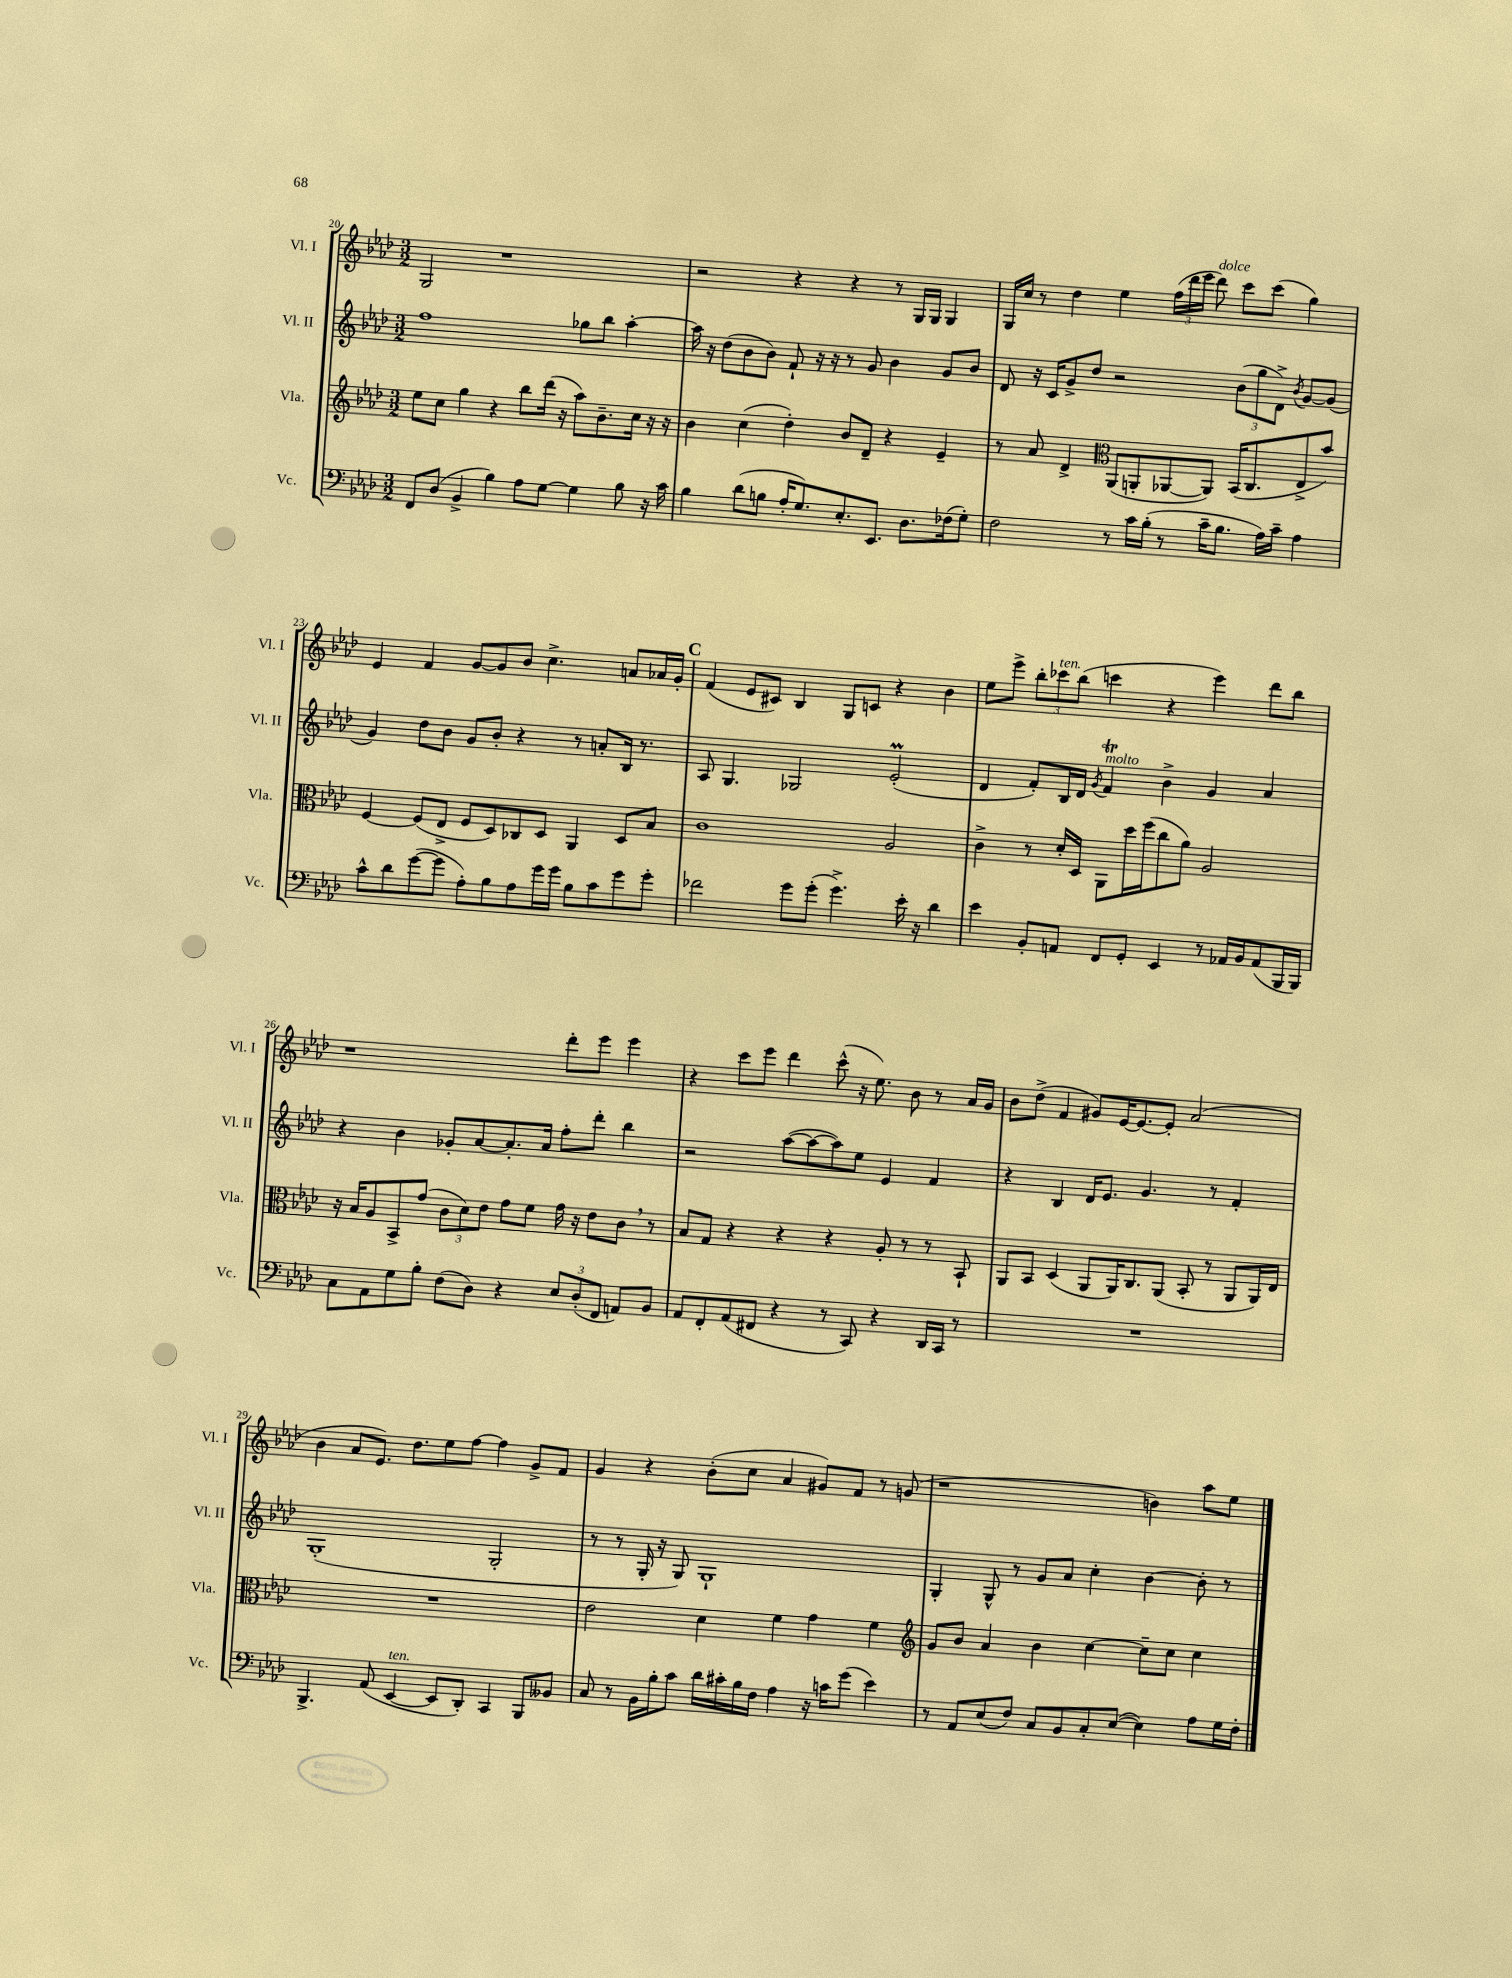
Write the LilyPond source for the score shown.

<<
\new StaffGroup <<
\new Staff = "s0" \with { instrumentName = "Vl. I" shortInstrumentName = "Vl. I" } {
    \clef treble \key aes \major \numericTimeSignature \time 3/2
    \autoBeamOff g2 r1 |
    r2 r4 r4 r8 g16[ g16] g4 |
    g16[ c''16] r8 des''4 ees''4 \tuplet 3/2 { f''16[( des'''16 ees'''16] } des'''8^\markup { \italic "dolce" }) c'''8[ c'''8]( g''4) |
    ees'4 f'4 g'8[~ g'8 bes'8] c''4.-> a'8[ aes'16 g'16]-. |
    \mark \markup { \bold "C" } f'4( ees'8[ cis'8]) bes4 g8[ c'8] r4 bes'4 |
    ees''8[ ees'''8]-> \tuplet 3/2 { bes''8[-. ces'''8^\markup { \italic "ten." } bes''8]( } c'''4 r4 ees'''4) des'''8[ bes''8] |
    r1 des'''8[-. ees'''8] ees'''4 |
    r4 c'''8[ ees'''8] des'''4 c'''8-^( r16 ees''8.) bes'8 r8 aes'16[ g'16] |
    bes'8[ des''8]->( f'4 gis'8[) ees'16~ ees'8.~ ees'8]-. aes'2( |
    bes'4 aes'8[ ees'8.]) des''8.[ ees''8 f''8]~ f''4 g'8[-> f'8] |
    g'4 r4 bes'8[-.( c''8] aes'4 gis'8[) f'8] r8 g'8( |
    r1 b'4) aes''8[ ees''8] \bar "|." |
}
\new Staff = "s1" \with { instrumentName = "Vl. II" shortInstrumentName = "Vl. II" } {
    \clef treble \key aes \major \numericTimeSignature \time 3/2
    \autoBeamOff f''1 ges''8[ bes''8] aes''4~-. |
    aes''16 r16 des''8[( bes'8 bes'8]) f'8-! r16 r16 r8 g'8 bes'4 g'8[ bes'8] |
    des'8 r16 c'16[ g'8-> des''8] r2 \tuplet 3/2 { bes'8[( g''8 des'8]->) } \acciaccatura { bes'8 } g'8[~ g'8]( |
    g'4) des''8[ bes'8] g'8[ bes'8]-. r4 r8 a'8[-. bes16] r8. |
    \mark \markup { \bold "C" } aes8 g4. ges2 ees'2-.\prall( |
    des'4 f'8[-.) bes16 des'16] \acciaccatura { g'8 } f'4\trill^\markup { \italic "molto" } bes'4-> g'4 aes'4 |
    r4 bes'4 ges'8[-. aes'8~ aes'8.-. aes'16] f''8[-. des'''8]-. bes''4 |
    r2 aes''8[~( aes''8~ aes''8) ees''8] ees'4 f'4 |
    r4 bes4 des'16[ ees'8.] g'4. r8 f'4-. |
    g1-.( g2-. |
    r8 r8 g16-. r16 g8) g1-! |
    g4-. g8-^ r8 g'8[ aes'8] c''4-. bes'4~ bes'8-. r8 \bar "|." |
}
\new Staff = "s2" \with { instrumentName = "Vla." shortInstrumentName = "Vla." } {
    \clef treble \key aes \major \numericTimeSignature \time 3/2
    \autoBeamOff ees''8[ c''8] g''4 r4 bes''8[ des'''16]( r16 aes''8[) bes'8.-- c''16] r16 r16 |
    bes'4 c''4( des''4-.) bes'8[ des'8]-- r4 ees'4-- |
    r8 aes'8 des'4-> \clef alto aes,8[( a,8-. aes,8~ aes,8]) bes,16[( c8. ees8-> bes'8]) |
    f4~ f8[( ees8]-> f8[ des8) ces8 des8] aes,4 des8[ bes8] |
    \mark \markup { \bold "C" } c'1 aes2 |
    c'4-> r8 des'16[-. des16] aes,8[ des''16 f''16( c''8 aes'8]) aes2 |
    r16 bes16[ aes8 bes,8-> g'8]( \tuplet 3/2 { c'8[ des'8) ees'8] } g'8[ f'8] g'16 r16 ees'8[ c'8] \breathe r8 |
    bes8[ g8] r4 r4 r4 aes8-. r8 r8 bes,8-! |
    aes,8[ bes,8] des4( aes,8[ aes,16) c8. aes,8]( bes,8-. r8 aes,8[ aes,16) ees16] |
    R1. |
    ees'2 des'4 f'4 g'4 f'4 |
    \clef treble g'8[ bes'8] aes'4 bes'4 c''4~ c''8[-- c''8] c''4 \bar "|." |
}
\new Staff = "s3" \with { instrumentName = "Vc." shortInstrumentName = "Vc." } {
    \clef bass \key aes \major \numericTimeSignature \time 3/2
    \autoBeamOff f,8[ des8]( bes,4-> bes4) aes8[ g8]~ g4 bes8 r16 c'16 |
    bes4 des'8[( b8] aes16[-. g8.) ees8.-. ees,8.] des8.[ fes16( g8]-.) |
    f2 r8 c'16[ bes16]-.( r8 c'16[-- bes8.] aes16[) c'16]-- aes4 |
    c'8[-^ des'8 g'8~( g'8] aes8[-.) bes8 aes8 g'16 g'16] bes8[ c'8 g'8 g'8]-. |
    \mark \markup { \bold "C" } fes'2 g'8[ g'8]-.( g'4.->) ees'16-. r16 des'4 |
    ees'4 bes,8[-. a,8] f,8[ g,8]-. ees,4 r8 aes,16[ bes,16 aes,8( bes,,16 bes,,16]) |
    c8[ aes,8 g8 bes8]-. f8[( des8]) r4 \tuplet 3/2 { ees8[ des8-.( f,8] } a,8[) bes,8] |
    aes,8[ f,8-. aes,8( fis,8] r4 r8 c,8) r4 des,16[ c,16] r8 |
    R1. |
    bes,,4.-> aes,8( ees,4~^\markup { \italic "ten." } ees,8[ des,8]-.) c,4 bes,,8[ beses,8] |
    c8 r8 bes,16[ bes16-. c'8] des'16[ cis'16-. bes16 f16] aes4 r16 c'16[ g'8]( ees'4) |
    r8 aes,8[ ees8( f8]) c8[ bes,8 c8-. ees8]~( ees4) aes8[ g16 f16]-. \bar "|." |
}
>>
>>
\layout { \context { \Score currentBarNumber = #20 } }
